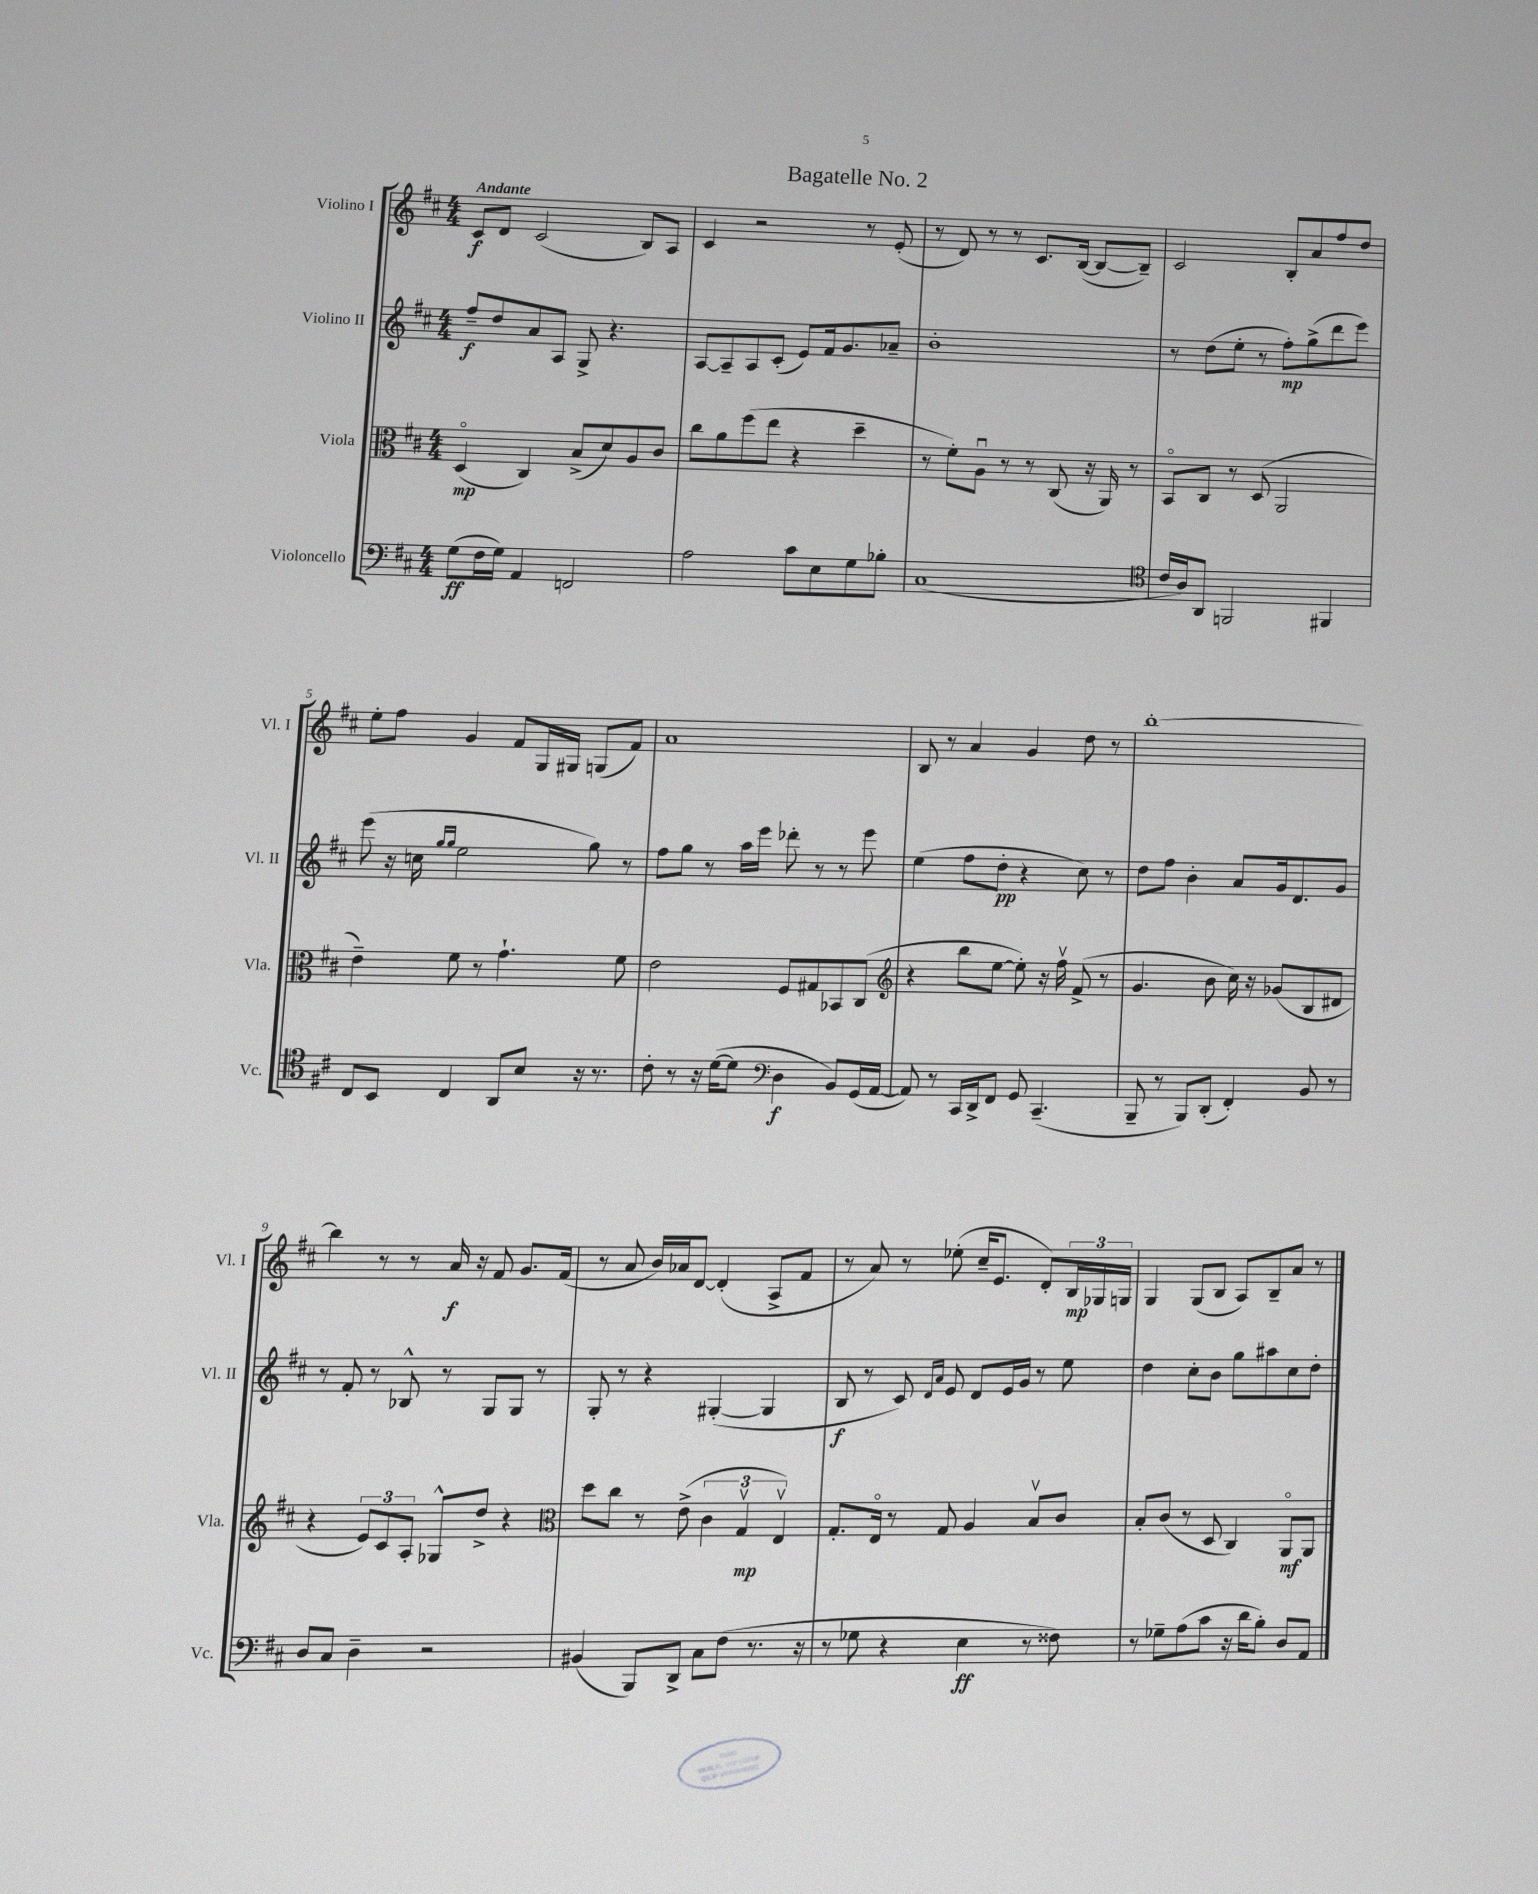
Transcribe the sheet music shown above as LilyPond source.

\header { title = "Bagatelle No. 2" }
<<
\new StaffGroup <<
\new Staff = "s0" \with { instrumentName = "Violino I" shortInstrumentName = "Vl. I" } {
    \clef treble \key d \major \numericTimeSignature \time 4/4 \tempo "Andante"
    cis'8\f d'8 cis'2( b8) a8 |
    cis'4 r2 r8 e'8-.( |
    r8 d'8) r8 r8 cis'8. b16~( b8~ b8--) |
    cis'2 b8-. a'8 fis''8 d''8 |
    e''8-. fis''8 g'4 fis'8 g16 gis16 g8( fis'8) |
    a'1 |
    b8 r8 a'4 g'4 d''8 r8 |
    b''1~-. |
    b''4 r8 r8 a'16\f r16 fis'8 g'8. fis'16( |
    r8 a'8 b'16) aes'16 d'8~ d'4-.( a8-> fis'8 |
    r8 a'8) r8 ees''8-.( cis''16-- e'8. d'8-.) \tuplet 3/2 { b16\mp ges16 g16 } |
    g4 g8( b8 a8) b8-- a'8 r8 \bar "|." |
}
\new Staff = "s1" \with { instrumentName = "Violino II" shortInstrumentName = "Vl. II" } {
    \clef treble \key d \major \numericTimeSignature \time 4/4
    fis''8--\f d''8 a'8 a8 g8-> r4. |
    a8~ a8-- a8 cis'8-.( e'8) fis'16 g'8. aes'8-- |
    b'1-. |
    r8 d''8( e''8-. r8 fis''8-.\mp) g''8->( d'''8 e'''8) |
    e'''8( r16 c''16 \grace { g''16 g''16 } e''2 g''8) r8 |
    fis''8 g''8 r8 a''16 e'''16 des'''8-. r8 r8 e'''8 |
    e''4( fis''8 d''8-.\pp r4 cis''8) r8 |
    d''8 fis''8 b'4-. a'8 g'16 d'8. g'8 |
    r8 fis'8-. r8 bes8-^ r8 g8 g8 r8 |
    g8-. r8 r4 gis4~-.( gis4 |
    b8\f r8 cis'8) \grace { d'16 a'16 } e'8 d'8 e'16 g'16 r8 e''8 |
    d''4 cis''8-. b'8 g''8 ais''8 cis''8 d''8-. \bar "|." |
}
\new Staff = "s2" \with { instrumentName = "Viola" shortInstrumentName = "Vla." } {
    \clef alto \key d \major \numericTimeSignature \time 4/4
    d4\flageolet\mp( cis4) b8->( d'8) a8 cis'8 |
    cis''8 a'8 fis''8( e''8 r4 d''4-- |
    r8 fis'8-.) a8\downbow r8 r8 cis8( r16 a,16) r8 |
    b,8\flageolet cis8 r8 d8( a,2 |
    e'4--) fis'8 r8 g'4.-! fis'8 |
    e'2 fis8 gis8 bes,8 cis8( |
    \clef treble r4 b''8 e''8~ e''8-.) r16 fis''16\upbow fis'8->( r8 |
    g'4. b'8 cis''16) r16 ges'8( b8 dis'8 |
    r4 \tuplet 3/2 { e'8) cis'8 a8-. } ges8-^ d''8-> r4 |
    \clef alto d''8 cis''8 r8 e'8->( \tuplet 3/2 { cis'4 g4\upbow\mp e4\upbow) } |
    g8.-. e16\flageolet r8 g8 a4 b8\upbow cis'8 |
    b8-. cis'8( r8 d8 cis4) a,8\flageolet\mf a,8 \bar "|." |
}
\new Staff = "s3" \with { instrumentName = "Violoncello" shortInstrumentName = "Vc." } {
    \clef bass \key d \major \numericTimeSignature \time 4/4
    g8\ff( fis16 g16) a,4 f,2 |
    a2 cis'8 e8 g8 bes8-. |
    cis1( |
    \clef tenor cis'16 a16) a,8 f,2 fis,4 |
    cis8 b,8 cis4 a,8 b8 r16 r8. |
    cis'8-. r8 r16 d'16~( d'8 \clef bass d4\f b,8) g,16( a,16~ |
    a,8) r8 cis,16 d,16-> fis,8 g,8 cis,4.--( |
    b,,8-- r8 b,,8) d,8-.( fis,4-.) b,8 r8 |
    d8 cis8 d4-- r2 |
    bis,4( b,,8) d,8-> cis8 fis8( r8. r16 |
    r8 ges8 r4 e4\ff r8 fisis8) |
    r8 ges8-- a8( cis'8 r16 d'16 b8-.) d8 a,8 \bar "|." |
}
>>
>>
